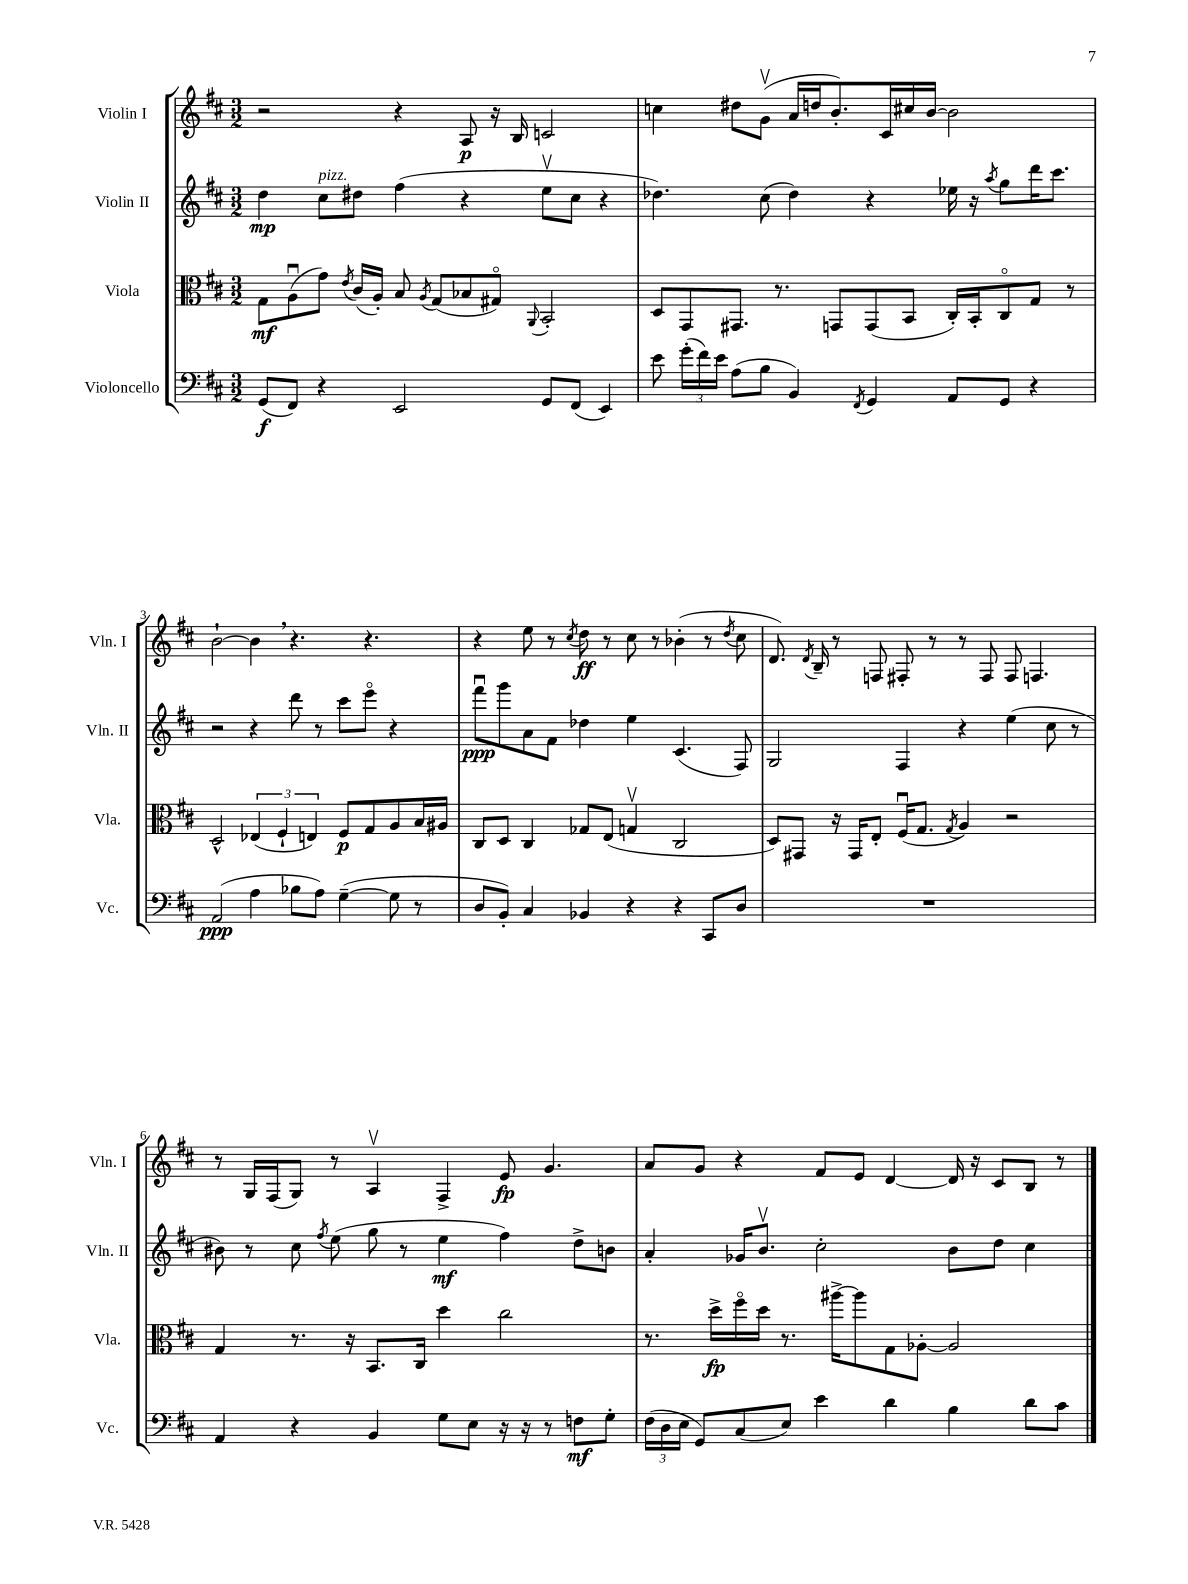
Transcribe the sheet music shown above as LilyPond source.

<<
\new StaffGroup <<
\new Staff = "s0" \with { instrumentName = "Violin I" shortInstrumentName = "Vln. I" } {
    \clef treble \key d \major \numericTimeSignature \time 3/2
    \autoBeamOff r2 r4 a8\p r16 b16 c'2 |
    c''4 dis''8[ g'8]\upbow( a'16[ d''16 b'8.-.) cis'16 cis''16 b'16]~ b'2 |
    b'2~-! b'4 \breathe r4. r4. |
    r4 e''8 r8 \acciaccatura { cis''8 } d''8\ff r8 cis''8 r8 bes'4-.( r8 \acciaccatura { d''8 } cis''8 |
    d'8.) \acciaccatura { d'8 } b16-- r8 f8 fis8-. r8 r8 fis8 fis8 f4. |
    r8 g16[ fis16( g8]) r8 a4\upbow fis4-> e'8\fp g'4. |
    a'8[ g'8] r4 fis'8[ e'8] d'4~ d'16 r16 cis'8[ b8] r8 \bar "|." |
}
\new Staff = "s1" \with { instrumentName = "Violin II" shortInstrumentName = "Vln. II" } {
    \clef treble \key d \major \numericTimeSignature \time 3/2
    \autoBeamOff d''4\mp cis''8[^\markup { \italic "pizz." } dis''8] fis''4( r4 e''8[\upbow cis''8] r4 |
    des''4.) cis''8( des''4) r4 ees''16 r16 \acciaccatura { a''8 } g''8[ d'''16 cis'''8.] |
    r2 r4 d'''8 r8 cis'''8[ e'''8]\flageolet r4 |
    fis'''8[\downbow\ppp g'''8 a'8 fis'8] des''4 e''4 cis'4.( fis8) |
    g2 fis4 r4 e''4( cis''8 r8 |
    bis'8) r8 cis''8 \acciaccatura { fis''8 } e''8( g''8 r8 e''4\mf fis''4) d''8[-> b'8] |
    a'4-. ges'16[ b'8.]\upbow cis''2-. b'8[ d''8] cis''4 \bar "|." |
}
\new Staff = "s2" \with { instrumentName = "Viola" shortInstrumentName = "Vla." } {
    \clef alto \key d \major \numericTimeSignature \time 3/2
    \autoBeamOff g8[\mf a8\downbow( g'8]) \acciaccatura { e'8 } cis'16[( a16]-.) b8 \acciaccatura { a8 } g8[( bes8 gis8]\flageolet) \appoggiatura { a,8 } b,2-. |
    d8[ g,8 gis,8.] r8. g,8[ g,8( b,8] cis16[-.) b,16-. cis8\flageolet g8] r8 |
    d2-^ \tuplet 3/2 { ees4( fis4-! e4) } fis8[\p g8 a8 b16 ais16] |
    cis8[ d8] cis4 ges8[ e8]( g4\upbow cis2 |
    d8[) gis,8] r16 gis,16[ e8]-. fis16[\downbow( g8.] \acciaccatura { g8 } a4) r2 |
    g4 r8. r16 b,8.[ cis16] d''4 cis''2 |
    r8. d''16[->\fp fis''16\flageolet d''16] r8. ais''16[~-> ais''8 g8 aes8]~-. aes2 \bar "|." |
}
\new Staff = "s3" \with { instrumentName = "Violoncello" shortInstrumentName = "Vc." } {
    \clef bass \key d \major \numericTimeSignature \time 3/2
    \autoBeamOff g,8[\f( fis,8]) r4 e,2 g,8[ fis,8]( e,4) |
    e'8 \tuplet 3/2 { g'16[-.( fis'16) e'16] } a8[( b8] b,4) \acciaccatura { fis,8 } g,4 a,8[ g,8] r4 |
    a,2\ppp( a4 bes8[ a8]) g4~--( g8 r8 |
    d8[ b,8]-.) cis4 bes,4 r4 r4 cis,8[ d8] |
    R1. |
    a,4 r4 b,4 g8[ e8] r16 r16 r8 f8[\mf g8]-. |
    \tuplet 3/2 { fis16[( d16 e16] } g,8[) cis8( e8]) e'4 d'4 b4 d'8[ cis'8] \bar "|." |
}
>>
>>
